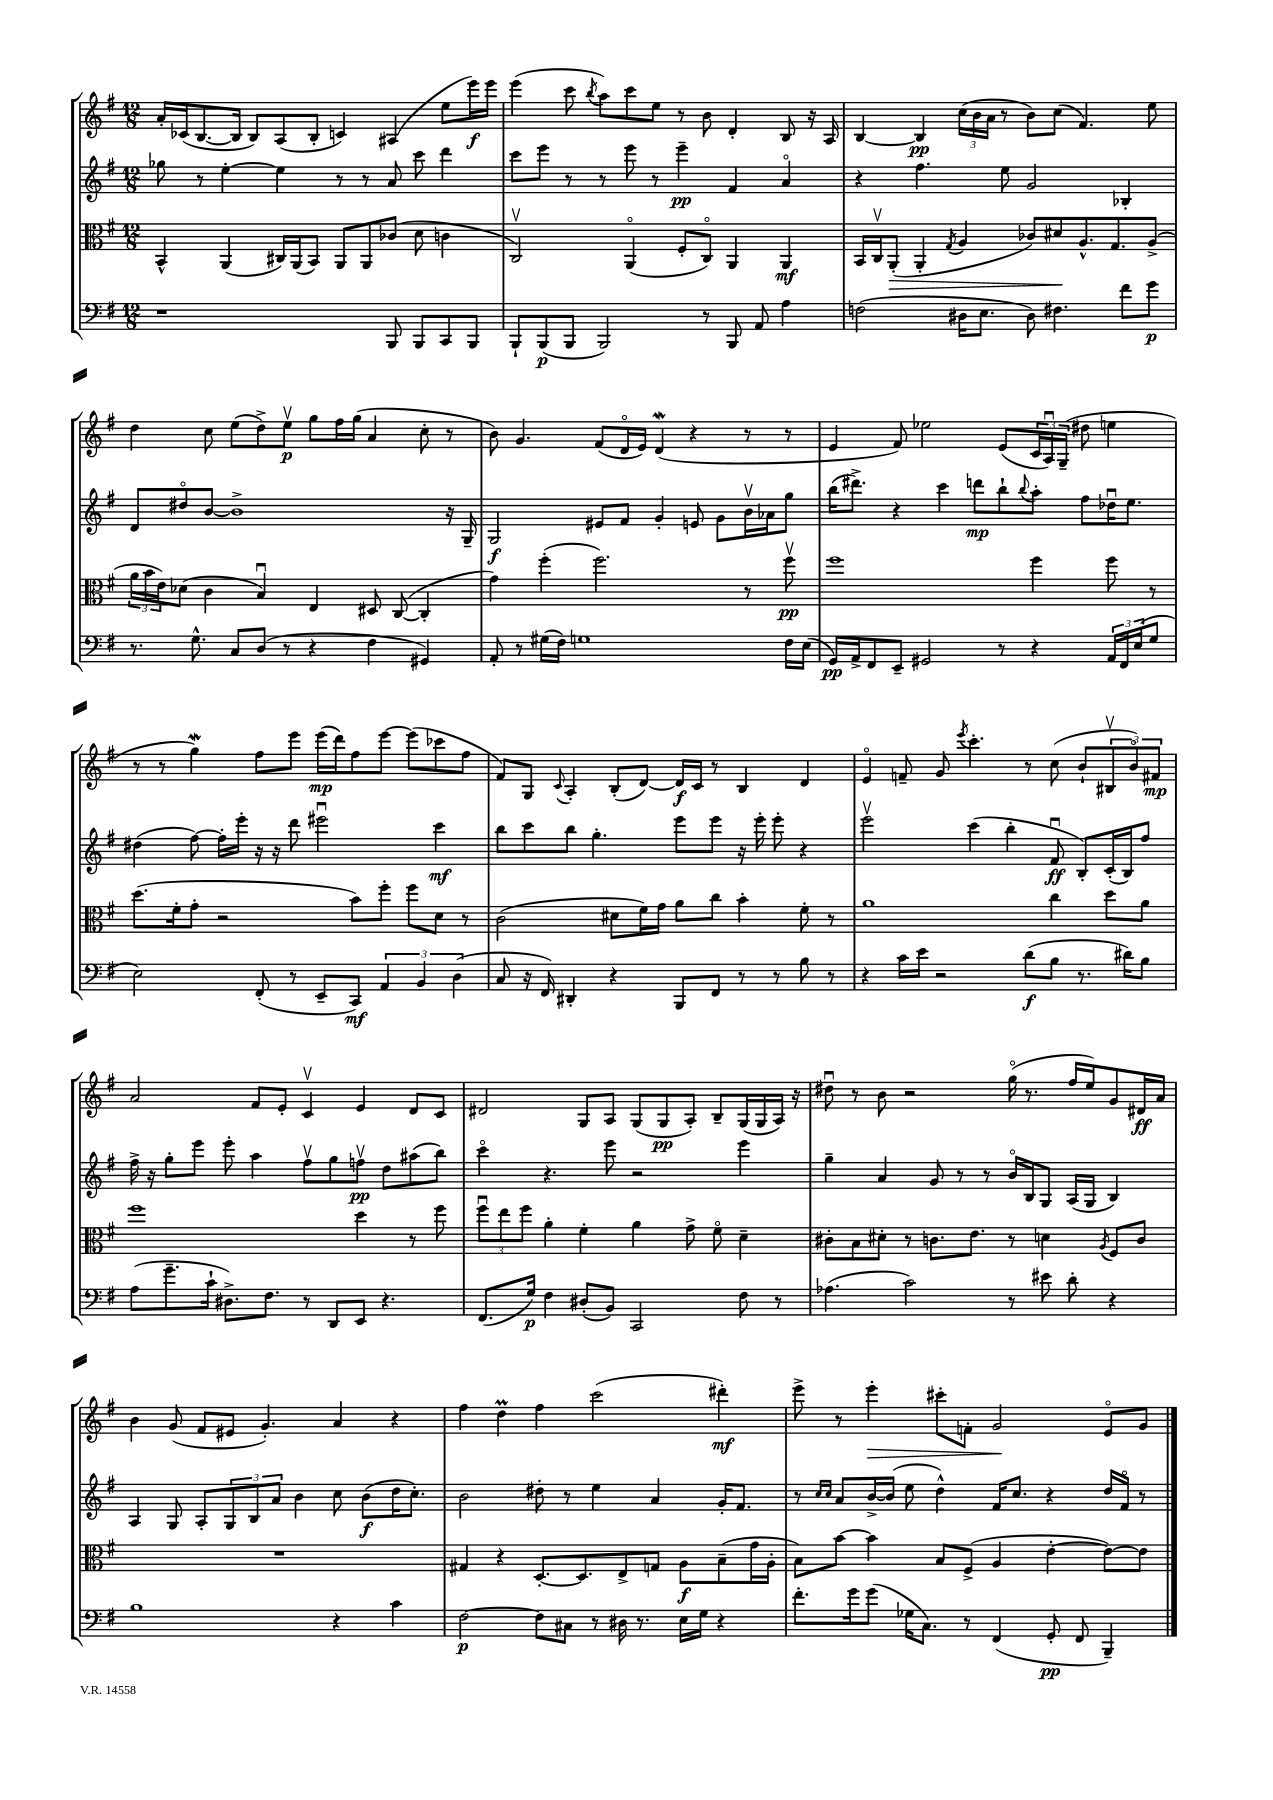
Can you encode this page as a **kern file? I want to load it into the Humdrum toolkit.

**kern	**kern	**kern	**kern
*staff4	*staff3	*staff2	*staff1
*clefF4	*clefC3	*clefG2	*clefG2
*k[f#]	*k[f#]	*k[f#]	*k[f#]
*M12/8	*M12/8	*M12/8	*M12/8
1r	4BB^^	8gg-	16a'
.	.	.	(16c-
.	.	8r	[8.B
.	(4AA	[4ee'	.
.	.	.	16B]
.	.	.	8B)
.	16C#)	4ee]	(8A
.	(16AA	.	.
.	8BB)	.	8B'
.	8AA	8r	4c)
.	8AA	8r	.
8BBB	(8c-	8a	(4A#
8BBB	8d	8ccc	.
8CC	4c	4ddd	8ee
8BBB	.	.	16eee)
.	.	.	16eee
=	=	=	=
8BBB`	2Cv)	8ccc	(4eee
(8BBB	.	8eee	.
8BBB	.	8r	8ccc
.	.	.	8qbb
2BBB)	.	8r	8aa)
.	(4AAo	8eee	8ccc
.	.	8r	8ee
.	8F#'	4eee~	8r
8r	8Co)	.	8b
8BBB	4AA	4f#	4d'
8AA	.	.	.
4A	4AA	4ao	8B
.	.	.	16r
.	.	.	16A
=	=	=	=
(2F	16BB	4r	[4B
.	16Cv	.	.
.	(8AA'	.	.
.	4AA'	4.ff#	4B]
.	8qG	.	.
16D#	4A	.	(24cc
.	.	.	24b
8.E	.	.	.
.	.	.	24a
.	.	8ee	8r
8D#)	8c-)	2g	8b)
4.F#	8d#	.	(8cc
.	8.A^^	.	4.f#)
.	8.G	.	.
8f#	.	4B-'	.
8g	(8A^	.	8ee
=	=	=	=
8.r	24a	8d	4dd
.	24b	.	.
.	24e)	.	.
.	(8d-	8dd#o	.
8.G^^	.	.	.
.	4c	[8b	8cc
8C	.	1b^]	(8ee
(8D	4Bu)	.	8dd^)
8r	.	.	8eev
4r	4E	.	8gg
.	.	.	16ff#
.	.	.	(16gg
4F#	8D#	.	4a
.	([8C	.	.
4GG#)	4C']	.	8cc'
.	.	16r	8r
.	.	16G~	.
=	=	=	=
8AA'	4g)	2G	8b)
8r	.	.	4.g
(16G#	(4ff#'	.	.
16F#)	.	.	.
1G	.	.	.
.	2.ff#)	8e#	(8f#
.	.	8f#	16do
.	.	.	16e)
.	.	4g'	(4d
.	.	8e	4r
.	.	8g	.
.	8r	16bv	8r
.	.	16a-	.
16F#	8ff#v	8gg	8r
(16E	.	.	.
=	=	=	=
16GG)	1ff#	(16bb	4e
16AA^	.	8.ddd#^)	.
8FF#	.	.	.
8EE~	.	4r	8f#)
2GG#	.	.	2ee-
.	.	4ccc	.
.	.	8ddd	.
8r	.	8bb`	(8e
.	.	8qqbb	.
4r	4ff#	8aa'	24c
.	.	.	24Au)
.	.	.	(24G~
.	.	8ff#	8dd#
24AA	8ff#	16dd-u	4ee
24FF#	.	.	.
.	.	8.ee	.
(24E	.	.	.
8G	8r	.	.
=	=	=	=
2E)	(8.dd	(4dd#	8r
.	.	.	8r
.	16f#'	.	.
.	8g'	[8ff#)	4gg)
.	2r	16ff#']	.
.	.	16eee'	.
(8FF#'	.	16r	8ff#
.	.	16r	.
8r	.	8ddd	8eee
8EE~	.	2eee#u	(16eee
.	.	.	16ddd)
8CC)	8b)	.	8ff#
6AA	8ff#'	.	[8eee
.	8ff#	.	(8eee]
6BB	.	.	.
.	8d	4ccc	8ccc-
(6D	.	.	.
.	8r	.	8ff#
=	=	=	=
8C	(2c	8bb	8f#)
16r	.	8ccc	8G
16FF#)	.	.	.
.	.	.	8qqc
4DD#'	.	8bb	4A'
.	.	4.gg'	.
4r	8d#	.	(8B'
.	16f#)	.	[8d)
.	16g	.	.
8BBB	8a	8eee	16d]
.	.	.	16c
8FF#	8cc	8eee	8r
8r	4b'	16r	4B
.	.	16eee'	.
8r	.	8eee'	.
8B	8f#'	4r	4d
8r	8r	.	.
=	=	=	=
4r	1a	2eeev	4eo
16c	.	.	8f~
16e	.	.	.
2r	.	.	8g
.	.	.	8qeee
.	.	(4ccc	4.ccc'
.	.	4bb'	.
(8d	.	.	8r
8B	4cc	8f#u	(8cc
8.r	.	8B')	8b`
.	8dd	(16c'	12B#v
16d#)	.	16B)	.
.	.	.	12bo)
8B	8a	8ff#	.
.	.	.	12f#
=	=	=	=
(8A	1ff#	16ff#^	2a
.	.	16r	.
8.g~	.	8gg'	.
.	.	8eee	.
16c`	.	.	.
8.D#^)	.	8eee'	.
.	.	4aa	8f#
8.F#	.	.	.
.	.	.	8e'
8r	.	8ff#v	4cv
8DD	.	8gg	.
8EE	4dd	8ffv	4e
4.r	.	8dd	.
.	8r	(8aa#	8d
.	8ff#	8bb)	8c
=	=	=	=
(8.FF#	12ff#u	4ccco	2d#
.	12ee	.	.
.	12ff#	.	.
16G)	.	.	.
4F#	4a'	4.r	.
(8D#'	4f#'	.	8G
8BB)	.	8eee	8A
2CC	4a	2r	(8G
.	.	.	8G
.	8g^	.	8A')
.	8f#o	.	8B~
8F#	4d~	4eee	(16G
.	.	.	16G
8r	.	.	16A)
.	.	.	16r
=	=	=	=
(4.A-	8c#'	4gg~	8dd#u
.	8B	.	8r
.	8d#'	4a	8b
2c)	8r	.	2r
.	8.c	8g	.
.	.	8r	.
.	8.e	.	.
.	.	8r	.
8r	8r	16bo	(16ggo
.	.	16B	8.r
8e#	4d	8G	.
8d'	.	(16A	16ff#
.	.	16G	16ee)
.	8qA	.	.
4r	8F#	4B)	8g
.	8c	.	16d#
.	.	.	16a
=	=	=	=
1B	1.r	4A	4b
.	.	8G	(8g
.	.	8A'	8f#
.	.	12G	8e#
.	.	12B	.
.	.	.	4.g')
.	.	12a	.
.	.	4b	.
4r	.	8cc	4a
.	.	(8b	.
4c	.	16dd	4r
.	.	8.cc')	.
=	=	=	=
[2F#	4G#	2b	4ff#
.	4r	.	4dd
8F#]	[8.D'	8dd#'	4ff#
8C#	.	8r	.
.	8.D]	.	.
8r	.	4ee	(2ccc
16D#	8E^	.	.
8.r	.	.	.
.	8G	4a	.
16E	8A	.	.
16G	.	.	.
4r	(8B~	16g'	4ddd#')
.	.	8.f#	.
.	16g	.	.
.	16A'	.	.
=	=	=	=
8.f#'	8B)	8r	8eee^
.	.	16qqcc	.
.	.	16qqcc	.
.	[8b	8a	8r
16g	.	.	.
(8g	4b]	[16b^	4eee'
.	.	(16b]	.
16G-	.	8ee	.
8.C)	.	.	.
.	8B	4dd^^)	8ccc#'
8r	(8F#^	.	8f'
(4FF#	4A	16f#	2g
.	.	8.cc	.
8GG'	[4e'	4r	.
8FF#	.	.	.
4BBB~)	8e_)	16dd	8eo
.	.	16f#o	.
.	8e]	8r	8g
==	==	==	==
*-	*-	*-	*-
